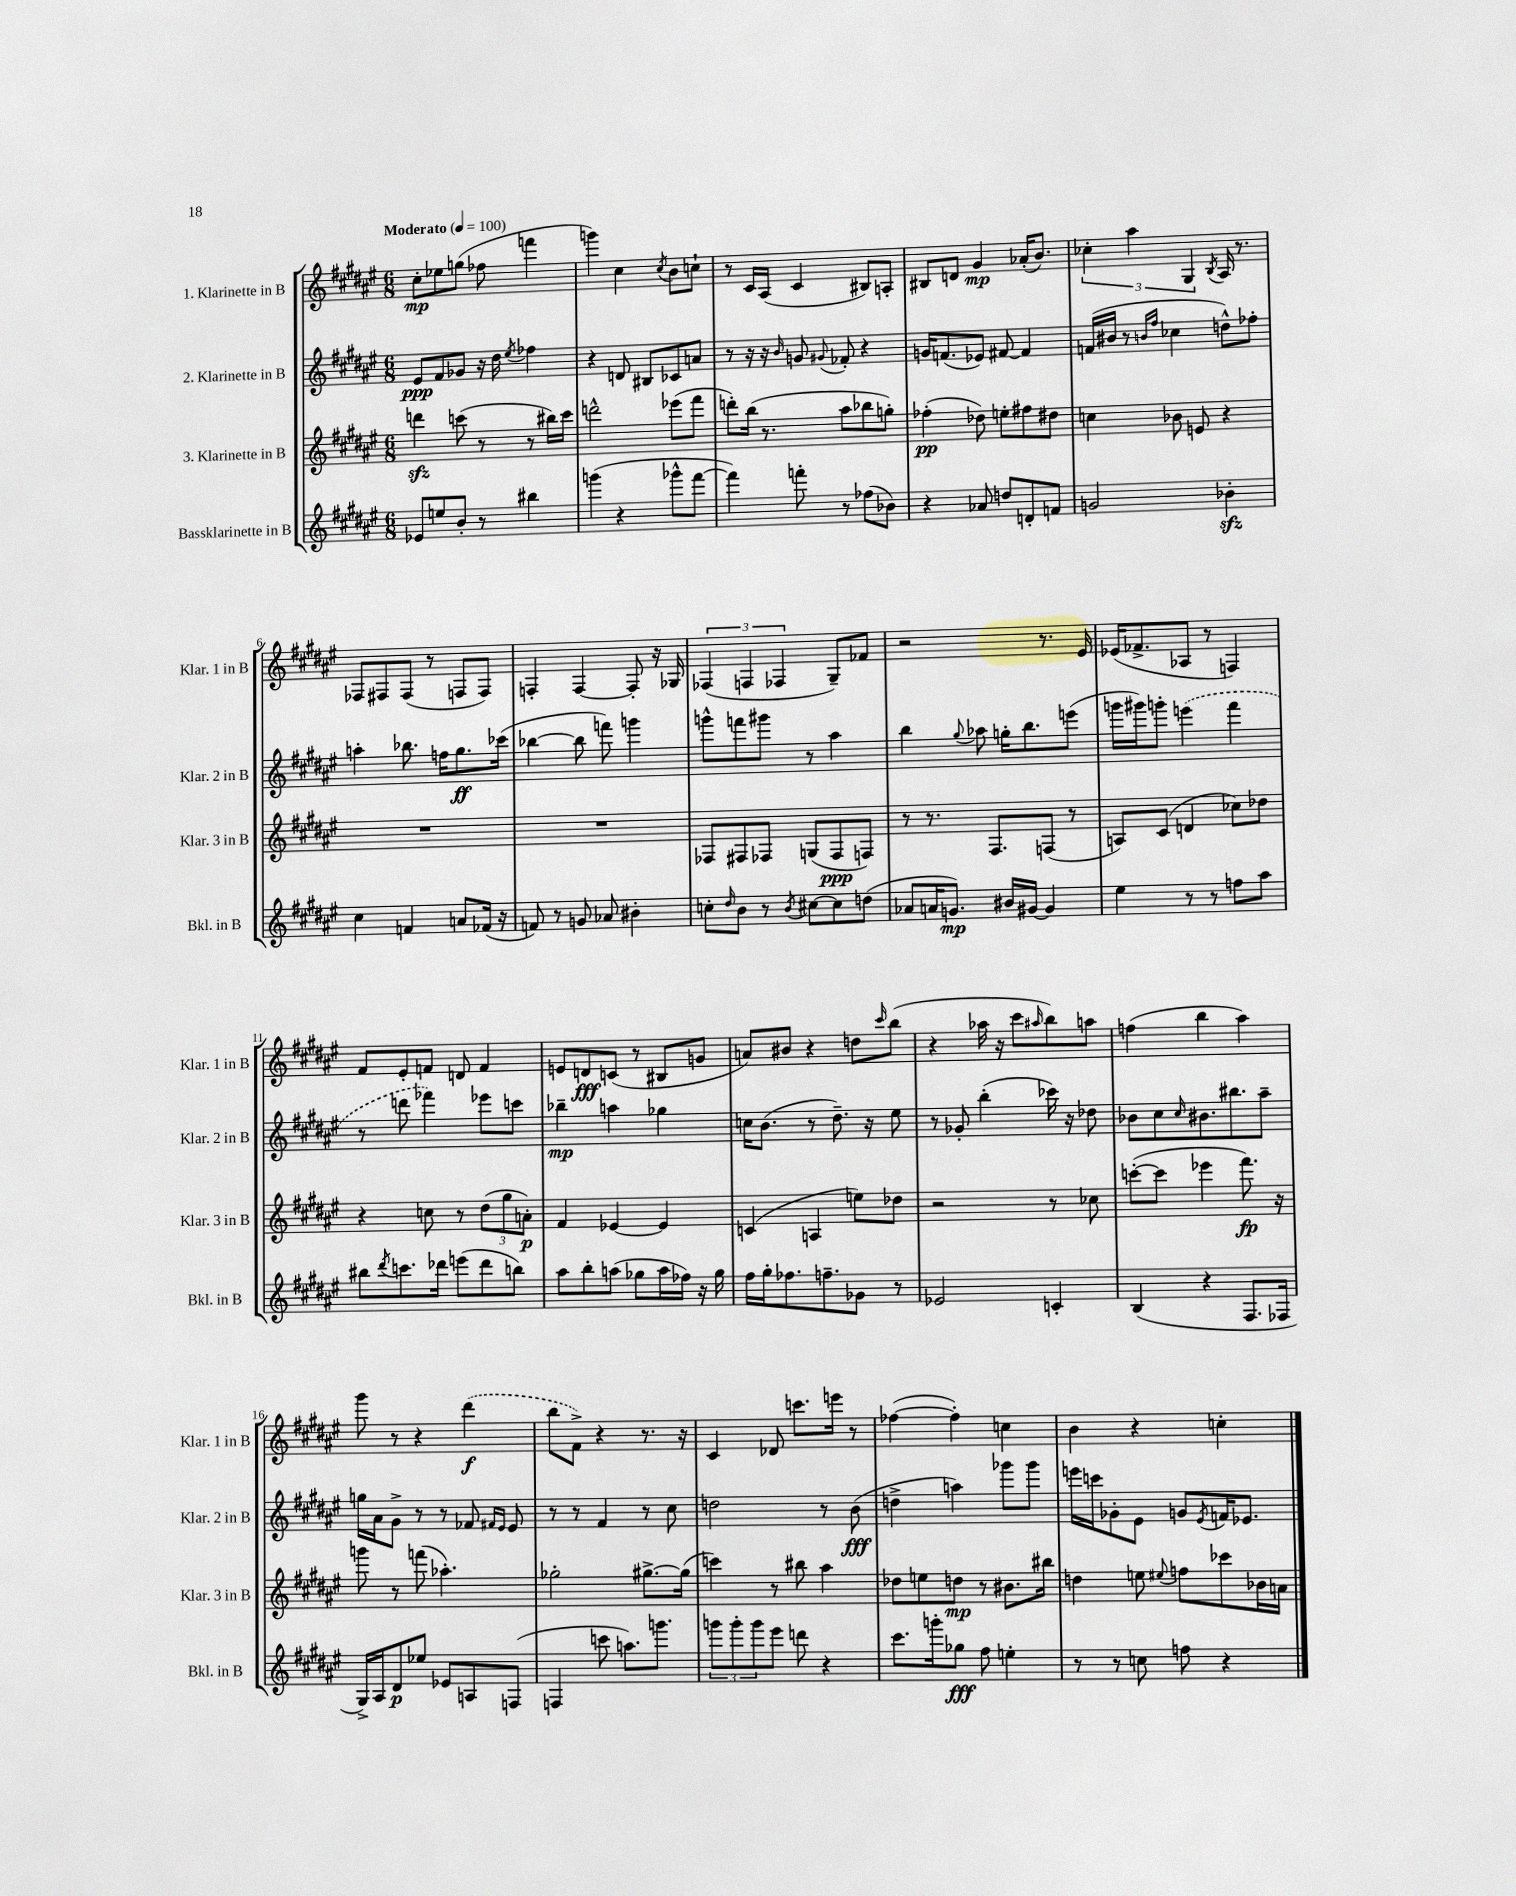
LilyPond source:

<<
\new StaffGroup <<
\new Staff = "s0" \with { instrumentName = "1. Klarinette in B" shortInstrumentName = "Klar. 1 in B" } {
    \clef treble \key fis \major \numericTimeSignature \time 6/8 \tempo "Moderato" 4 = 100
    cis''8-.\mp ees''8 g''8( fes''8 f'''4 |
    g'''4) cis''4 \acciaccatura { cis''8 } b'8 c''8-! |
    r8 cis'16 ais16( cis'4 bis8) a8-. |
    bis8 d'8 gis'4\mp aes'16-.( b'8.) |
    \tuplet 3/2 { ces''4-. ais''4 gis4 } \acciaccatura { b8 } ais16 r8. |
    fes8 fis8 fis8( r8 f8 f8) |
    f4-. f4~ f8-. r16 ges16 |
    \tuplet 3/2 { fes4( f4 fes4 } gis8--) fes'8 |
    r2 r8. eis'16 |
    ees'16( fes'8.-> aes8 r8 f4) |
    fis'8 eis'8-. f'8 d'8 f'4 |
    e'8 d'8\fff c'8( r8 bis8 g'8 |
    a'8) bis'8 r4 d''8 \grace { cis'''16 } b''8( |
    r4 aes''16 r16 cis'''8 \grace { ais''16 } b''8) a''8 |
    f''4( b''4 ais''4) |
    gis'''8 r8 r4 \once \slurDashed dis'''4\f( |
    b''8 fis'8->) r4 r8. r16 |
    cis'4 des'8 c'''8. e'''16 r8 |
    fes''4~( fes''4-.) c''4 |
    b'4 r4 c''4-. \bar "|." |
}
\new Staff = "s1" \with { instrumentName = "2. Klarinette in B" shortInstrumentName = "Klar. 2 in B" } {
    \clef treble \key fis \major \numericTimeSignature \time 6/8
    eis'8\ppp fis'8 ges'8 r16 dis''16 \acciaccatura { eis''8 } fes''4 |
    r4 d'8 bis8 ces'8 a'8 |
    r8 r16 r16 \grace { b'16 } g'8 \appoggiatura { gis'8 } fes'8-. r4 |
    g'16 f'8.( ees'8) fis'8~ fis'4 |
    f'16( bis'16 r8 \grace { b'16 fis''16 } ces''4 d''8-^) fes''8-. |
    a''4-. bes''8. f''16 gis''8.\ff ces'''16( |
    bes''4~ bes''8 f'''8) g'''4 |
    g'''8-^ f'''8 gis'''8 r8 ais''4 |
    b''4 \appoggiatura { gis''8 } aes''8 g''16-. b''8. e'''8( |
    g'''16 gis'''16) g'''8-. \once \slurDashed e'''4( fis'''4 |
    r8 d'''8 fes'''4) ees'''8 c'''8 |
    bes''4--\mp a''4 ges''4 |
    c''16 b'8.( r8 dis''8.--) r16 eis''8 |
    r8 ges'8-. b''4-.( ces'''16) r16 des''8 |
    bes'8 cis''8 \grace { cis''16 } bis'8. bis''8. ais''8-- |
    g''16 ais'16 gis'8-> r8 r8 fes'8 \grace { fis'16 eis'16 } eis'8 |
    r8 r8 fis'4 r8 cis''8 |
    d''2 r8 b'8\fff( |
    d''4-> a''4) ges'''8 ges'''8 |
    e'''16 c'''16 ges'8-. eis'8 g'8 \acciaccatura { eis'8 } f'16 ees'8. \bar "|." |
}
\new Staff = "s2" \with { instrumentName = "3. Klarinette in B" shortInstrumentName = "Klar. 3 in B" } {
    \clef treble \key fis \major \numericTimeSignature \time 6/8
    d'''4\sfz c'''8( r8 r8 bis''16) c'''16 |
    d'''2-^ ees'''8( fis'''8 |
    d'''8-.) b''16( r8. ais''8 bes''8 g''8-.) |
    fes''4-.\pp( des''8) e''8-. fis''8 dis''8 |
    c''4 bes'8 e'8 r4 |
    R2. |
    R2. |
    fes8 fis8 fes8 g8( fes8\ppp f8) |
    r8 r8. fis8. f8( r8 |
    a8) cis'8( d'4 ces''8) des''8 |
    r4 c''8 r8 \tuplet 3/2 { dis''8( gis''8 a'8-.\p) } |
    fis'4 ees'4~ ees'4 |
    c'4( a4 e''8) des''8 |
    r2 r8 ces''8 |
    c'''8~-.( c'''8 ees'''4 fis'''8.\fp) r16 |
    g'''8 r8 f'''8( aes''4.-.) |
    ges''2-. gis''8.~-> gis''16( |
    c'''4) r8 bis''8 ais''4 |
    des''8 e''8 d''8\mp r8 bis'8. bis''16 |
    d''4 e''8 \appoggiatura { eis''8 } f''8 ces'''8 bes'16 a'16 \bar "|." |
}
\new Staff = "s3" \with { instrumentName = "Bassklarinette in B" shortInstrumentName = "Bkl. in B" } {
    \clef treble \key fis \major \numericTimeSignature \time 6/8
    ees'8 e''8 b'8-. r8 bis''4 |
    g'''4( r4 ges'''8-^ fis'''8~ |
    fis'''4) f'''8-. r8 fes''8( bes'8) |
    r4 aes'8 d''8 d'8-. f'8 |
    g'2 bes'4-.\sfz |
    cis''4 f'4 a'8 fes'16( r16 |
    f'8) r8 g'8 aes'8 bis'4-. |
    c''8-. \grace { dis''16 } b'8 r8 \acciaccatura { b'8 } cis''8~ cis''8 d''8( |
    aes'8 a'16 g'8.\mp) bis'16 gis'16~ gis'4 |
    eis''4 r8 r8 f''8 ais''8 |
    bis''8 \acciaccatura { dis'''8 } c'''8. des'''16 e'''8( des'''8 b''8) |
    ais''8 b''8-. a''8( ges''8 a''16 fes''16) r16 ges''16 |
    fis''16 gis''16-. fes''8. f''8.-- ges'8 r8 |
    ees'2 c'4-. |
    b4( r4 fis8. fes16 |
    gis16->) ais16 dis'8\p ees''8 ees'8 a8 f8( |
    f4 c'''8 a''8.) g'''8. |
    \tuplet 3/2 { g'''8 g'''8-. g'''8 } eis'''8 d'''8 r4 |
    cis'''8. g'''16-. ges''8\fff fis''8 e''4-. |
    r8 r8 c''8 f''8 r4 \bar "|." |
}
>>
>>
